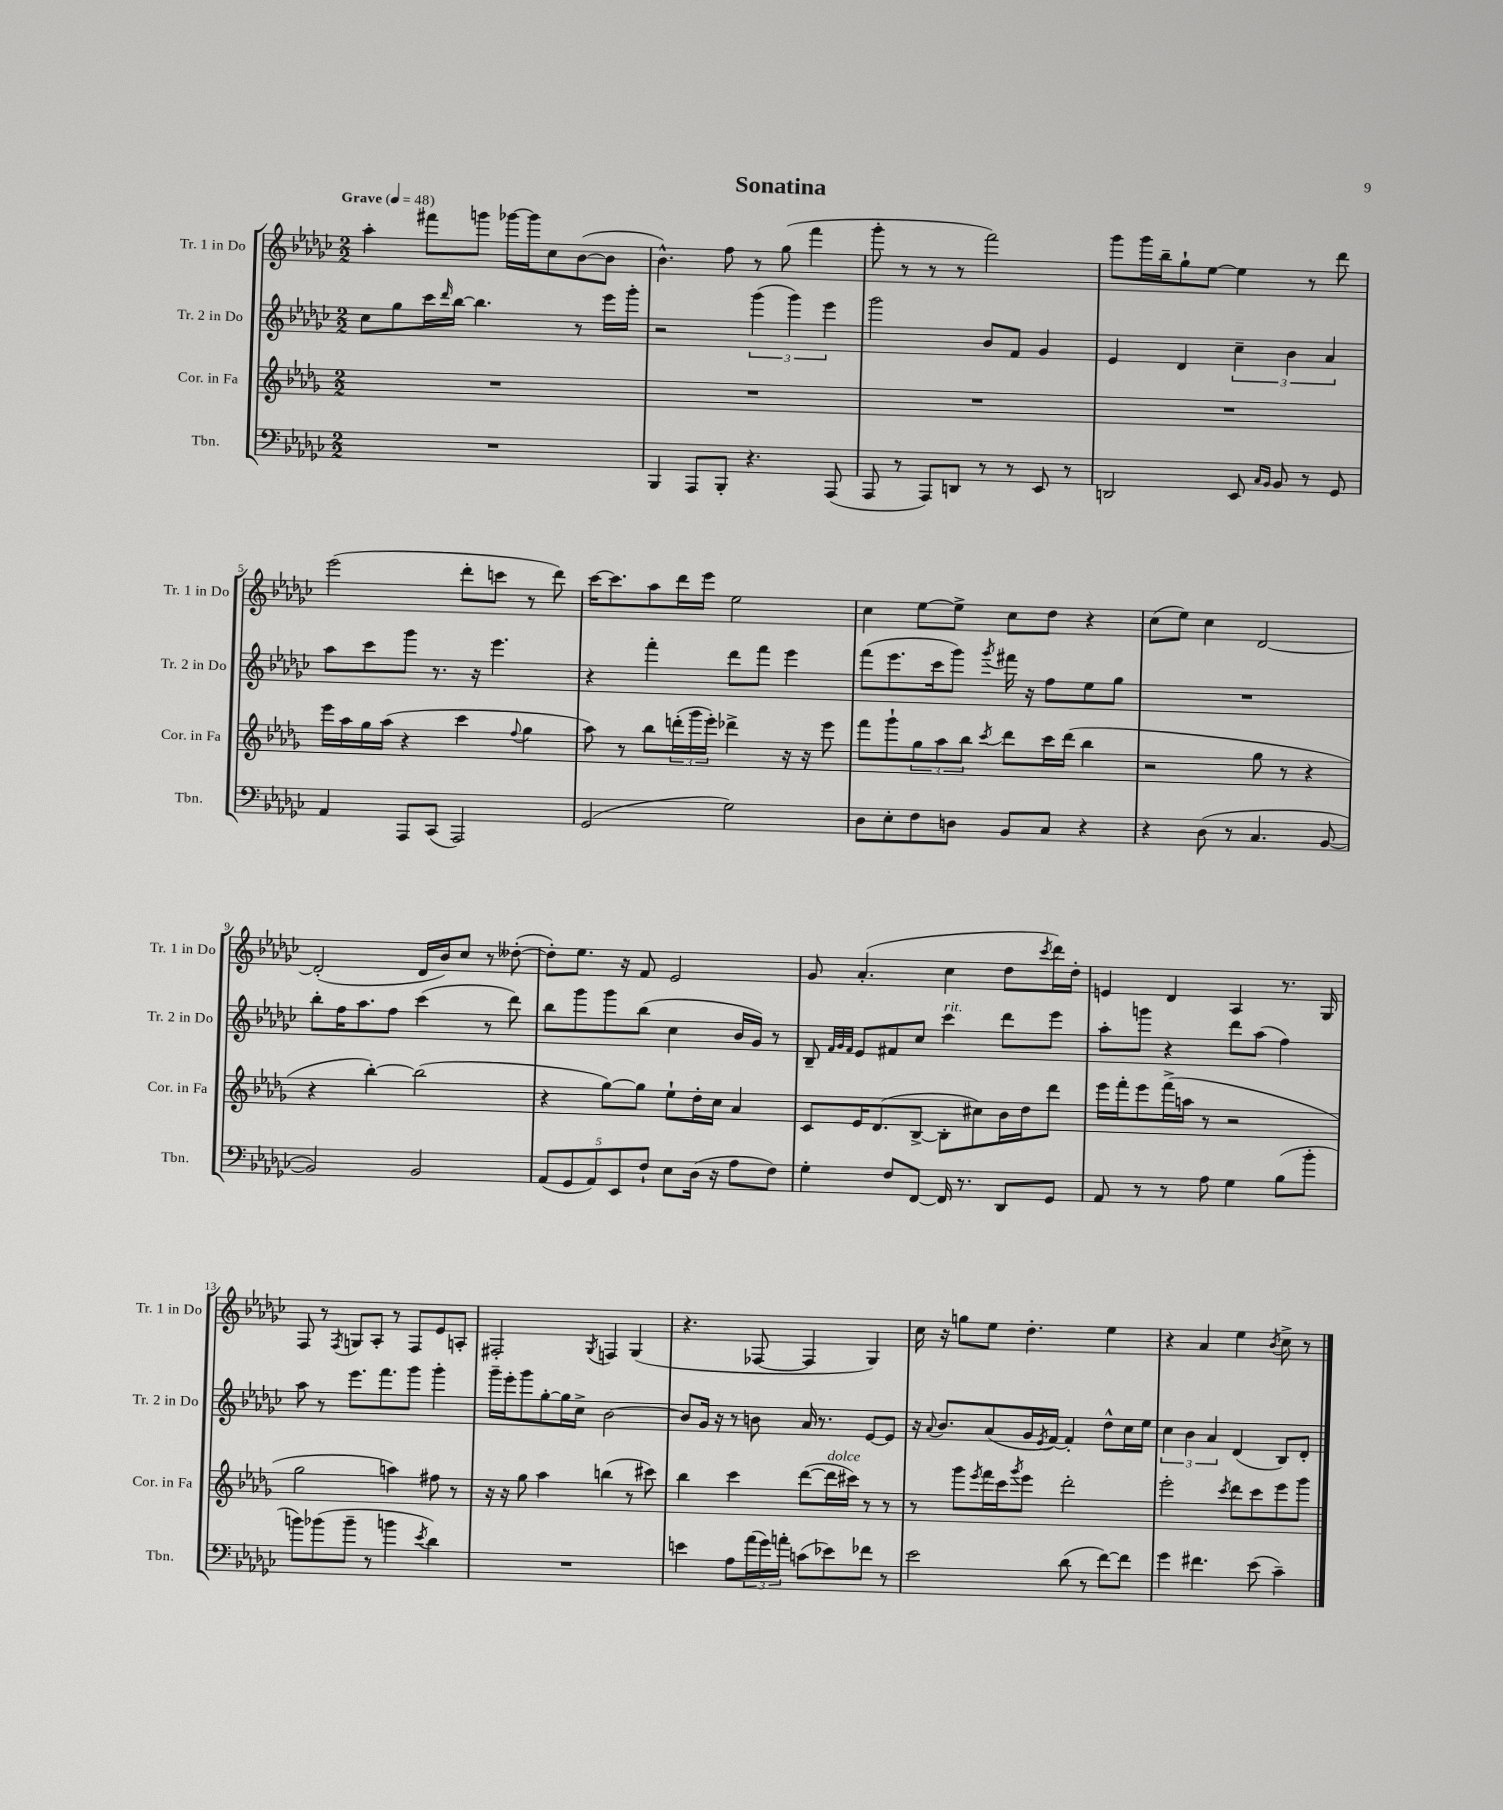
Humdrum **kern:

**kern	**kern	**kern	**kern
*staff4	*staff3	*staff2	*staff1
*clefF4	*clefG2	*clefG2	*clefG2
*k[b-e-a-d-g-c-]	*k[b-e-a-d-g-]	*k[b-e-a-d-g-c-]	*k[b-e-a-d-g-c-]
*M2/2	*M2/2	*M2/2	*M2/2
*MM48	*MM48	*MM48	*MM48
1r	1r	8cc-	4aa-'
.	.	8gg-	.
.	.	16ccc-	8fff#
.	.	16qqddd-	.
.	.	[16bb-	.
.	.	4.bb-]	8ggg
.	.	.	[16ggg-
.	.	.	16ggg-]
.	.	.	8cc-
.	.	8r	([8b-
.	.	16eee-	8b-]
.	.	16ggg-'	.
=	=	=	=
4BBB-	1r	2r	4.b-^^)
8AAA-	.	.	.
8BBB-'	.	.	8ff
4.r	.	(6ggg-	8r
.	.	.	(8gg-
.	.	6ggg-)	.
.	.	.	4fff
.	.	6eee-	.
(8AAA-	.	.	.
=	=	=	=
8AAA-	1r	2ggg-	8ggg-'
8r	.	.	8r
8AAA-)	.	.	8r
8DD	.	.	8r
8r	.	8b-	2fff)
8r	.	8f	.
8EE-	.	4g-	.
8r	.	.	.
=	=	=	=
2DD	1r	4e-	8ggg-
.	.	.	16ggg-
.	.	.	16bb-~
.	.	4d-	8gg-`
.	.	.	[8ee-
8EE-	.	6cc-~	4ee-]
16qqC-	.	.	.
16qqBB-	.	.	.
8BB-	.	.	.
.	.	6b-	.
8r	.	.	8r
.	.	6a-	.
8GG-	.	.	8ddd-
=	=	=	=
4AA-	16eee-	8aa-	(2eee-
.	16aa-	.	.
.	16gg-	8ccc-	.
.	(16aa-	.	.
8AAA-	4r	8ggg-	.
(8CC-	.	8.r	.
2AAA-)	4ccc	.	8ddd-'
.	.	16r	.
.	.	4.eee-	8ccc
.	8qqff	.	.
.	4gg-	.	8r
.	.	.	8ddd-)
=	=	=	=
(2GG-	8aa-)	4r	[16ccc-
.	.	.	8.ccc-]
.	8r	.	.
.	8bb-	4fff'	8aa-
.	(24ddd'	.	16ddd-
.	24ggg-	.	.
.	.	.	16eee-
.	24eee-')	.	.
2G-)	4ddd-^	8ddd-	2ee-
.	.	8fff	.
.	16r	4eee-	.
.	16r	.	.
.	8eee-	.	.
=	=	=	=
8D-	8fff	(8fff	4cc-
8E-'	8ggg-`	8.eee-	.
8F	12gg-	.	[8ee-
.	.	16ccc-	.
.	12aa-	.	.
8D	.	8ggg-)	8ee-^]
.	12bb-	.	.
.	8qccc	8qggg-	.
8BB-	8ddd-	16fff#	8cc-
.	.	16r	.
8C-	16ccc	8ff	8dd-
.	(16ddd-	.	.
4r	4bb-	8ee-	4r
.	.	8gg-	.
=	=	=	=
4r	2r	1r	(8cc-
.	.	.	8ee-)
(8D-	.	.	4cc-
8r	.	.	.
4.C-	8gg-	.	[2d-
.	8r	.	.
.	4r	.	.
[8BB-	.	.	.
=	=	=	=
2BB-])	4r	8bb-'	(2d-']
.	.	16ff	.
.	.	8.aa-	.
.	[4bb-')	.	.
.	.	8ff	.
2BB-	(2bb-]	(4ccc-	16d-
.	.	.	16b-)
.	.	.	8cc-
.	.	8r	8r
.	.	8ddd-)	([8dd--'
=	=	=	=
(10AA-	4r	8bb-	8dd--'])
10GG-	.	.	.
.	.	8ggg-	8.ee-
10AA-)	.	.	.
.	[8gg-)	8ggg-	.
10EE-	.	.	.
.	.	.	16r
.	8gg-]	(8bb-	8f
10F`	.	.	.
8E-	8ee-`	4cc-	2e-
(16D-	16dd-'	.	.
16r	16cc	.	.
8A-	4a-	16b-	.
.	.	16g-)	.
8F)	.	8r	.
=	=	=	=
4G-'	8c	8B-~	8g-
.	.	32qqf	.
.	.	32qqg-	.
.	.	32qqf	.
.	16e-	8e-	(4.a-'
.	(8.d-	.	.
8F	.	8f#	.
[8FF	[8B-^	8cc-	.
16FF]	8B-']	4ccc-	4cc-
8.r	.	.	.
.	8cc#)	.	.
8DD-	16b-	8ddd-	8dd-
.	16dd-	.	.
.	.	.	8qccc-
8GG-	8ddd-	8eee-	16ddd-)
.	.	.	16dd-'
=	=	=	=
8AA-	16eee-	8aa-'	4e
.	16fff'	.	.
8r	8eee-	8ggg	.
8r	(16fff^	4r	4d-
.	16aa	.	.
8A-	8r	.	.
4G-	2r	8ddd-	4A-
.	.	(8aa-	.
(8B-	.	4ff)	8.r
8b-'	.	.	.
.	.	.	16G-
=	=	=	=
8b)	2gg-	8aa-	8F
(8b-	.	8r	8r
.	.	.	8qF
8b-~	.	8.eee-	8G
8r	.	.	8A-'
.	.	8.fff	.
4b	4aa)	.	8r
.	.	8ggg-	8F
8qe-	.	.	.
4d-)	8ff#	4ggg-'	8e-
.	8r	.	8A'
=	=	=	=
1r	16r	16ggg-~	2F#'
.	16r	16eee-'	.
.	8gg-	8ggg-	.
.	4aa-	[8gg-'	.
.	.	16gg-]	.
.	.	16cc-^	.
.	.	.	8qG-
.	(4bb	[2b-	4F
.	8r	.	(4G-
.	8ccc#)	.	.
=	=	=	=
4e	4bb-	8b-]	4.r
.	.	16g-	.
.	.	16r	.
8A-	4ccc	8r	.
(24a-	.	8b	[8F-
24g-)	.	.	.
24a'	.	.	.
(8c	([8ddd-	16a-	4F-]
.	.	8.r	.
8e-)	16ddd-]	.	.
.	16ccc#)	.	.
8f-	8r	[8e-	4G-)
8r	8r	8e-]	.
=	=	=	=
2e-	8r	16r	16cc-
.	.	8qqa-	.
.	.	8.b-	16r
.	8ggg-	.	8gg
.	8qeee-	.	.
.	16fff	(8a-	8ee-
.	16ccc	.	.
.	8qggg-	.	.
.	8eee-	16g-	4.dd-'
.	.	8qe-	.
.	.	[16f)	.
(8d-	2ddd-'	4f']	.
8r	.	.	.
[8f)	.	8dd-^^	4ee-
8f]	.	16cc-	.
.	.	16ee-	.
=	=	=	=
4g-	2eee-'	6cc-	4r
.	.	6b-	.
4.f#	.	.	4a-
.	.	6a-	.
.	8qccc	.	.
.	8ddd-	(4d-	4ee-
(8e-	8ccc	.	.
.	.	.	8qb-
4c-~)	8eee-	8B-)	8cc-^
.	8ggg-	8d-'	8r
==	==	==	==
*-	*-	*-	*-
